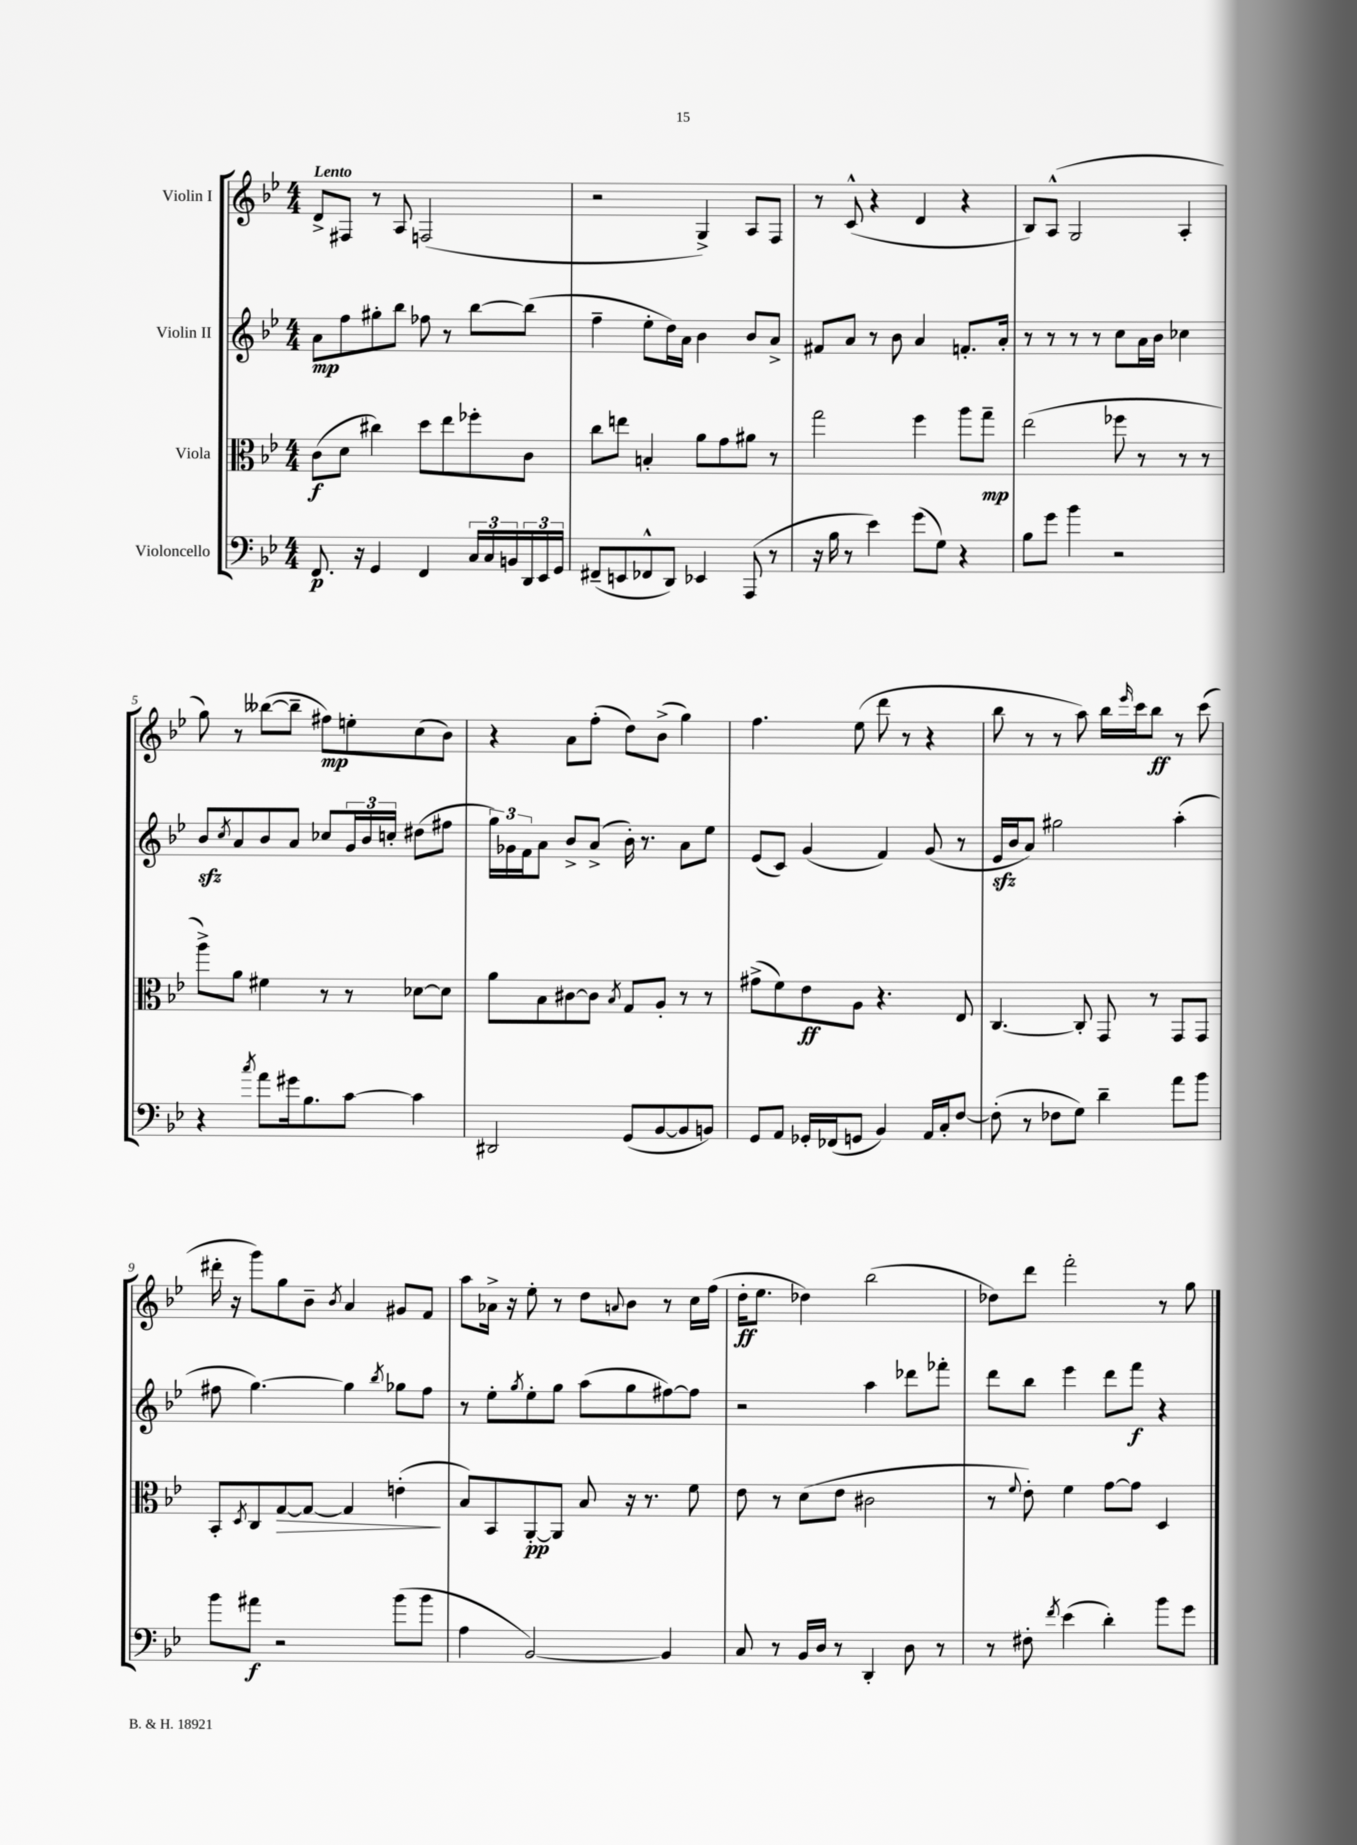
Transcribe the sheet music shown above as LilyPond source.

<<
\new StaffGroup <<
\new Staff = "s0" \with { instrumentName = "Violin I" } {
    \clef treble \key bes \major \numericTimeSignature \time 4/4 \tempo "Lento"
    d'8-> fis8 r8 a8 f2( |
    r2 g4->) a8 f8 |
    r8 c'8-^( r4 d'4 r4 |
    bes8) a8-^( g2 a4-. |
    g''8) r8 beses''8~( beses''8-- fis''8\mp) e''8-. c''8( bes'8) |
    r4 a'8 f''8-.( d''8) bes'8->( g''4) |
    f''4. ees''8( d'''8 r8 r4 |
    bes''8 r8 r8 a''8) bes''16 \grace { ees'''16 } c'''16 bes''8\ff r8 c'''8( |
    dis'''16-. r16 g'''8) g''8 bes'8-- \acciaccatura { bes'8 } a'4 gis'8 f'8 |
    a''8 aes'16-> r16 ees''8-. r8 d''8 \appoggiatura { a'8 } bes'8 r8 c''16 f''16( |
    d''16-.\ff ees''8. des''4) bes''2( |
    des''8) d'''8 f'''2-. r8 g''8 \bar "|." |
}
\new Staff = "s1" \with { instrumentName = "Violin II" } {
    \clef treble \key bes \major \numericTimeSignature \time 4/4
    a'8\mp f''8 gis''8-. bes''8 fes''8 r8 bes''8~ bes''8( |
    f''4-- ees''8-. d''16) a'16 bes'4 bes'8 a'8-> |
    fis'8 a'8 r8 bes'8 a'4 f'8.-. a'16-. |
    r8 r8 r8 r8 c''8 a'16 bes'16 ces''4 |
    bes'8\sfz \acciaccatura { c''8 } a'8 bes'8 a'8 ces''8 \tuplet 3/2 { g'16 bes'16 c''16-. } dis''8( fis''8 |
    \tuplet 3/2 { g''16) ges'16 f'16 } a'8 bes'8-> a'8->( bes'16-.) r8. a'8 ees''8 |
    ees'8( c'8) g'4( f'4) g'8( r8 |
    ees'16\sfz bes'16 a'8) gis''2 a''4-.( |
    fis''8 g''4.~) g''4 \acciaccatura { bes''8 } ges''8 fis''8 |
    r8 ees''8-. \acciaccatura { g''8 } ees''8-. g''8 a''8( g''8 fis''8~) fis''8 |
    r2 a''4 des'''8 fes'''8-. |
    d'''8 bes''8 ees'''4 d'''8 f'''8\f r4 \bar "|." |
}
\new Staff = "s2" \with { instrumentName = "Viola" } {
    \clef alto \key bes \major \numericTimeSignature \time 4/4
    c'8\f( d'8 cis''4) d''8 ees''8 fes''8-. c'8 |
    c''8 e''8 b4-. a'8 g'8 ais'8 r8 |
    g''2 f''4 a''8 g''8--\mp |
    ees''2( fes''8 r8 r8 r8 |
    a''8->) a'8 fis'4 r8 r8 des'8~ des'8 |
    a'8 bes8 cis'8~ cis'8 \acciaccatura { bes8 } g8 a8-. r8 r8 |
    gis'8->( f'8) ees'8\ff a8 r4. ees8 |
    c4.~ c8-. g,8 r8 g,8 g,8 |
    bes,8-. \acciaccatura { d8 } c8 g8~\> g8~ g4 e'4-.\!( |
    bes8) bes,8 a,8~-.\pp a,8 bes8 r16 r8. f'8 |
    ees'8 r8 d'8( ees'8 cis'2 |
    r8 \appoggiatura { f'8 } ees'8-.) f'4 g'8~ g'8 d4 \bar "|." |
}
\new Staff = "s3" \with { instrumentName = "Violoncello" } {
    \clef bass \key bes \major \numericTimeSignature \time 4/4
    f,8.\p r16 g,4 f,4 \tuplet 3/2 { c16 c16 b,16 } \tuplet 3/2 { d,16 ees,16 g,16 } |
    fis,8--( e,8 fes,8-^ d,8) ees,4 a,,8( r8 |
    r16 bes16 r8 ees'4) g'8( g8) r4 |
    bes8 g'8 bes'4 r2 |
    r4 \acciaccatura { c''8 } a'8 gis'16 bes8. c'8~ c'4 |
    dis,2 g,8( bes,8~ bes,8 b,8) |
    g,8 a,8 ges,16-. fes,16( g,8 bes,4) a,16 c16-. f8~ |
    f8-.( r8 fes8 g8) d'4-- a'8 bes'8 |
    bes'8 ais'8\f r2 bes'8( bes'8 |
    a4 bes,2~) bes,4 |
    c8 r8 bes,16 d16 r8 d,4-. d8 r8 |
    r8 fis8-. \acciaccatura { f'8 } ees'4( d'4-.) bes'8 g'8 \bar "|." |
}
>>
>>
